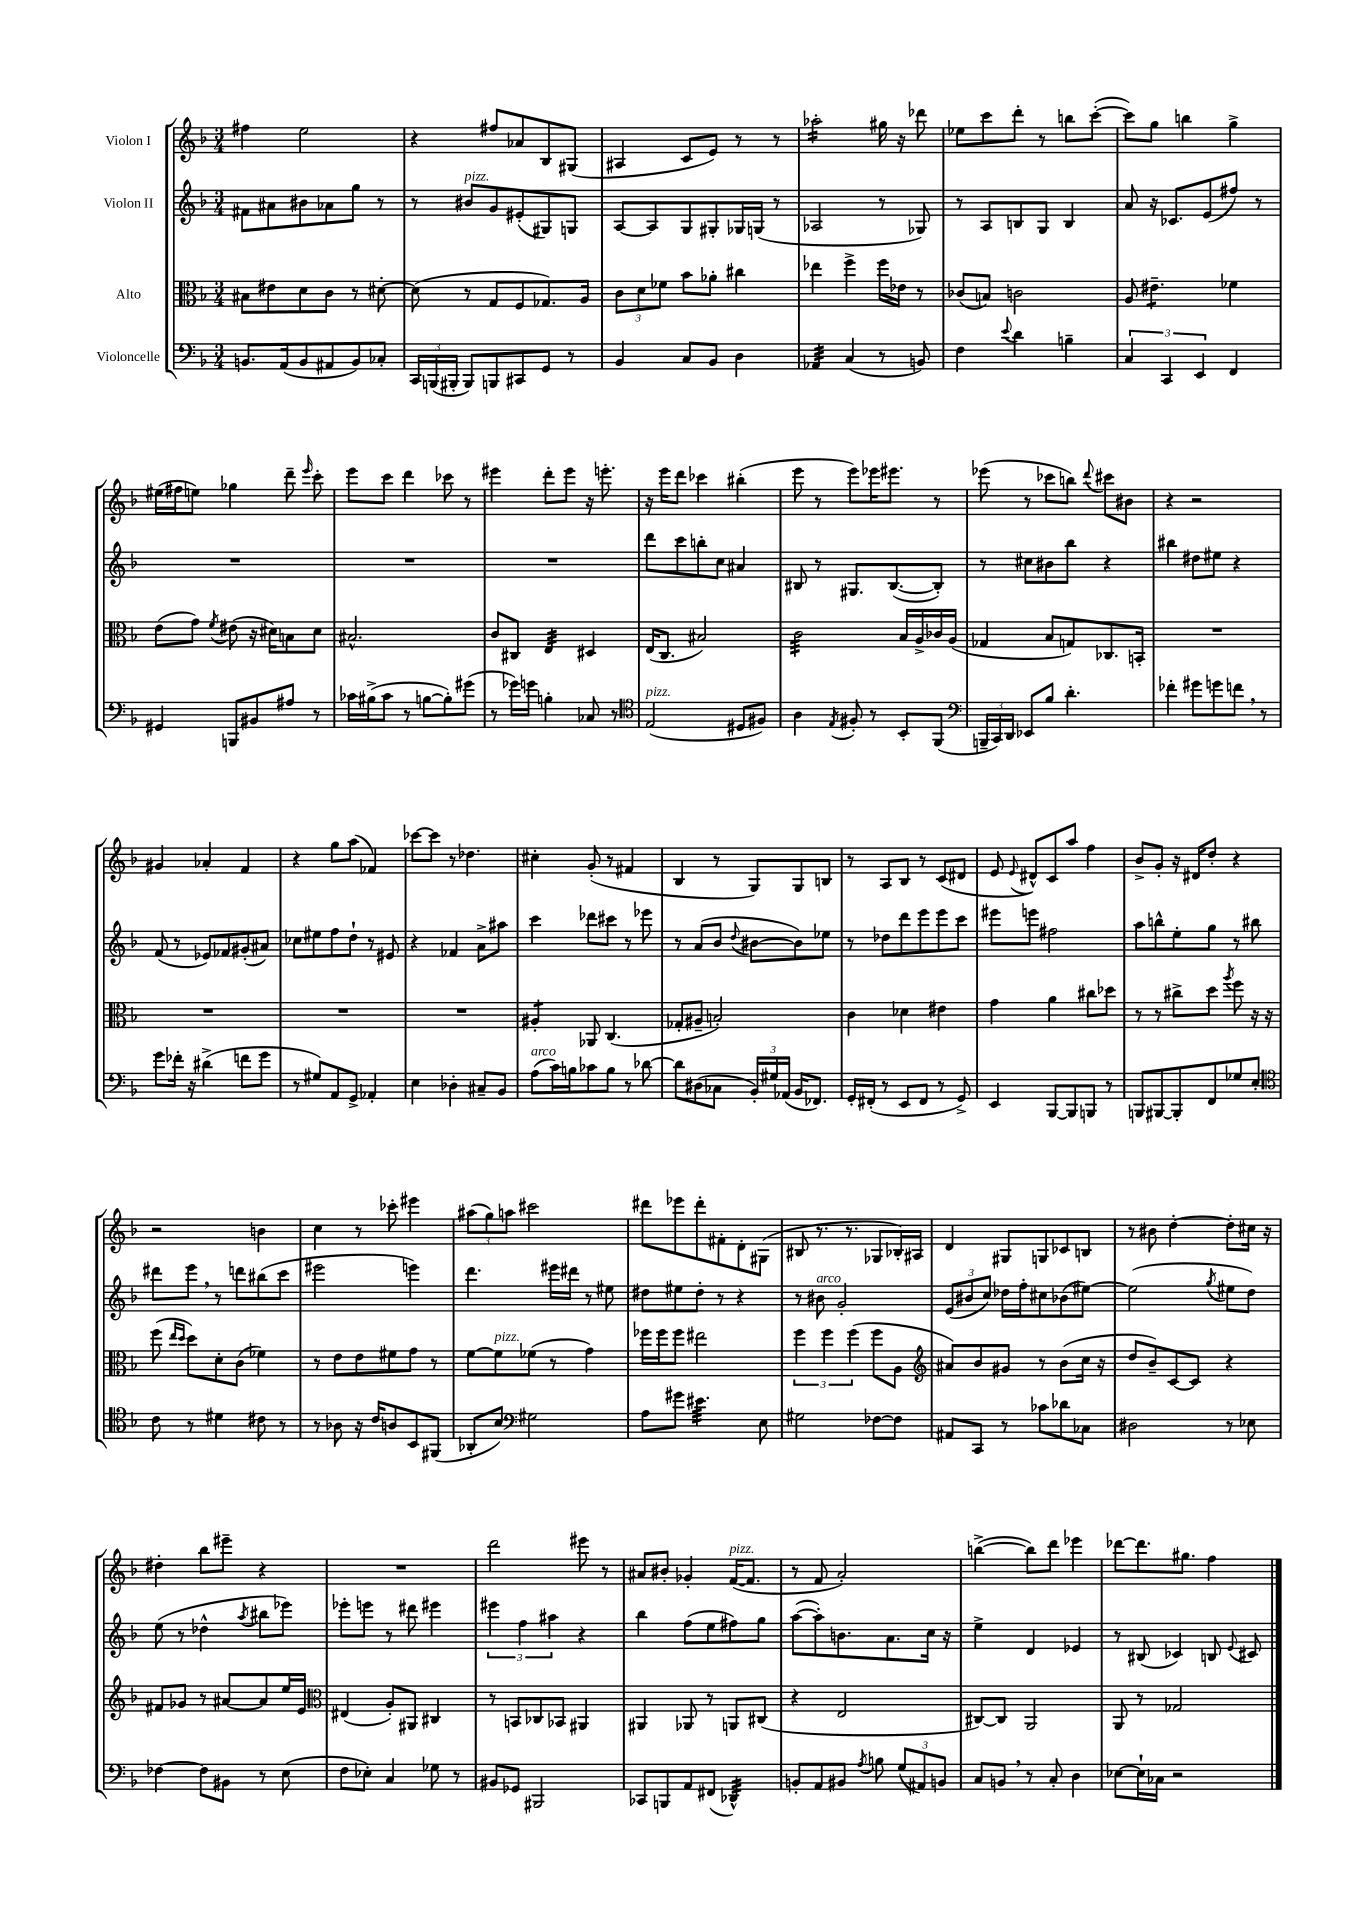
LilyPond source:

<<
\new StaffGroup <<
\new Staff = "s0" \with { instrumentName = "Violon I" } {
    \clef treble \key f \major \numericTimeSignature \time 3/4
    \autoBeamOff fis''4 e''2 |
    r4 fis''8[ aes'8 bes8 gis8]( |
    ais4 c'8[ e'8]) r8 r8 |
    aes''2:16-. gis''16 r16 des'''8 |
    ees''8[ c'''8 d'''8]-. r8 b''8[ c'''8]~-.( |
    c'''8[) g''8] b''4 g''4-> |
    eis''16[( fis''16 e''8]) ges''4 d'''8-- \grace { e'''16 } c'''8-. |
    e'''8[ c'''8] d'''4 ces'''8 r8 |
    eis'''4 d'''8[-. eis'''8] r16 e'''8.-. |
    r16 e'''16[ d'''8] ces'''4 bis''4-.( |
    e'''8 r8 e'''8[) ees'''16 eis'''8.] r8 |
    ees'''8( r8 ces'''8[ b''8]) \appoggiatura { d'''8 } cis'''8[ bis'8] |
    r4 r2 |
    gis'4 aes'4-. f'4 |
    r4 g''8[ a''8]( fes'4) |
    ces'''8[~ ces'''8] r8 des''4. |
    cis''4-. g'8-.( r8 fis'4 |
    bes4 r8 g8[) g8 b8] |
    r8 a8[ bes8] r8 c'8[( dis'8] |
    e'8 \appoggiatura { e'8 } dis'8[-^) c'8 a''8] f''4 |
    bes'8[-> g'8]-. r16 dis'16[ d''8]-. r4 |
    r2 b'4 |
    c''4 r8 ces'''8-. eis'''4 |
    \tuplet 3/2 { ais''8[( g''8) a''8] } cis'''2 |
    dis'''8[ ees'''8 dis'''8-. fis'8-. d'8-. gis8]( |
    bis8 r8. r8. ges8[ bes16-.) ais16] |
    d'4 gis8[ g8 ces'8 b8] |
    r8 bis'8 d''4~-. d''8[-. cis''16] r16 |
    dis''4-. bes''8[ eis'''8]-- r4 |
    R2. |
    d'''2 eis'''8 r8 |
    ais'8[ bis'8]-. ges'4-. f'16[~^\markup { \italic "pizz." }( f'8.] |
    r8 f'8 a'2-.) |
    b''4~->( b''8[) d'''8] ees'''4 |
    des'''8[~ des'''8. gis''8.] f''4 \bar "|." |
}
\new Staff = "s1" \with { instrumentName = "Violon II" } {
    \clef treble \key f \major \numericTimeSignature \time 3/4
    \autoBeamOff fis'8[ ais'8 bis'8 aes'8 g''8] r8 |
    r8 bis'8[^\markup { \italic "pizz." } g'8 eis'8-.( gis8) g8] |
    a8[~ a8 g8 gis8-. ges16 g16]( r8 |
    aes2 r8 ges8) |
    r8 a8[ b8 g8] b4 |
    a'8 r16 ces'8.[ e'8( fis''8]) r8 |
    R2. |
    R2. |
    R2. |
    d'''8[ c'''8 b''8-. c''8] ais'4 |
    bis8 r8 gis8.[ bis8.~( bis8]-.) |
    r8 cis''8[ bis'8 bes''8] r4 |
    bis''4 dis''8[ eis''8] r4 |
    f'8( r8 ees'8[) fes'8 gis'8-.( ais'8]) |
    ces''8[ eis''8 f''8 d''8]-! r8 eis'8 |
    r4 fes'4 a'8[-> ais''8] |
    c'''4 des'''8[ cis'''8] r8 ees'''8 |
    r8 a'8[( bes'8] \appoggiatura { d''8 } bis'8[~ bis'8) ees''8] |
    r8 des''8[ d'''8 e'''8 e'''8 c'''8] |
    eis'''8[ e'''8] fis''2 |
    a''8[ b''8-^ e''8-. g''8] r8 bis''8 |
    dis'''8[ e'''8] \breathe r8 d'''8[ bis''8( c'''8] |
    eis'''2 e'''4) |
    d'''4. eis'''16[ dis'''16] r8 eis''8 |
    dis''8[ eis''8 dis''8]-. r8 r4 |
    r8 bis'8^\markup { \italic "arco" } g'2-. |
    \tuplet 3/2 { e'8[( bis'8 c''8]) } des''16[ f''16-. cis''8 bes'8( eis''8]~) |
    eis''2( \acciaccatura { g''8 } eis''8[ d''8]) |
    e''8( r8 des''4-^ \acciaccatura { a''8 } bis''8[ ees'''8]) |
    ees'''8[-. e'''8] r8 dis'''8 eis'''4 |
    \tuplet 3/2 { eis'''4 f''4 ais''4 } r4 |
    bes''4 f''8[( e''8 fis''8) g''8] |
    a''8[~( a''8-.) b'8. a'8. c''16] r16 |
    e''4-> d'4 ees'4 |
    r8 bis8( ces'4) b8 \appoggiatura { e'8 } cis'8 \bar "|." |
}
\new Staff = "s2" \with { instrumentName = "Alto" } {
    \clef alto \key f \major \numericTimeSignature \time 3/4
    \autoBeamOff bis8[ eis'8 d'8 c'8] r8 dis'8~-. |
    dis'8( r8 g8[ f8 ges8.) a16] |
    \tuplet 3/2 { c'8[ d'8 fes'8] } bes'8[ aes'8]-. cis''4 |
    ees''4 f''4-> f''16[ ees'16] r8 |
    ces'8[( b8]) c'2 |
    a8 eis'4.:8-- fes'4 |
    e'8[( g'8]) \acciaccatura { f'8 } eis'8( r16 dis'16[) b8 dis'8] |
    bis2.-^ |
    c'8[ cis8] e4:32 dis4 |
    e16[( c8.] bis2) |
    c'2:32 bes16[ a16-> ces'16 a16]( |
    ges4 bes8[ g8) ces8. b,16]-. |
    R2. |
    R2. |
    R2. |
    R2. |
    ais4:8-. aes,8 c4.( |
    ges8[-. ais8]-- b2-.) |
    c'4 des'4 eis'4 |
    g'4 a'4 cis''8[ des''8] |
    r8 r8 cis''8[-> d''8] \acciaccatura { a''8 } f''8 r16 r16 |
    f''8( \grace { e''16[ d''16] } d''8[) d'8-. c'8]( fes'4) |
    r8 e'8[ e'8 fis'8 g'8] r8 |
    f'8[~ f'8^\markup { \italic "pizz." } fes'8]( r8 g'4) |
    fes''16[ fes''16 fes''8] eis''2 |
    \tuplet 3/2 { f''4 f''4 f''4( } f''8[ a8] |
    \clef treble ais'8[) bes'8 gis'8] r8 bes'8[( c''16] r16 |
    d''8[ bes'8--) c'8~ c'8] r4 |
    fis'8[ ges'8] r8 ais'8[~ ais'8 e''16 e'16] |
    \clef alto eis4( a8[-.) ais,8] cis4 |
    r8 b,8[ ces8 bes,8] ais,4 |
    ais,4 aes,8 r8 a,8[ cis8]( |
    r4 e2 |
    cis8[~) cis8] a,2 |
    a,8 r8 ges2 \bar "|." |
}
\new Staff = "s3" \with { instrumentName = "Violoncelle" } {
    \clef bass \key f \major \numericTimeSignature \time 3/4
    \autoBeamOff b,8.[ a,16( b,8 ais,8 b,8) ces8]-. |
    \tuplet 3/2 { c,16[ b,,16( bis,,16]-. } bis,,8[) b,,8 cis,8 g,8] r8 |
    bes,4 c8[ bes,8] d4 |
    aes,4:32 c4( r8 b,8) |
    f4 \appoggiatura { e'8 } d'4 b4-- |
    \tuplet 3/2 { c4 c,4 e,4 } f,4 |
    gis,4 b,,8[ bis,8 ais8] r8 |
    ces'16[ bis16->( ces'8] r8 b8[~ b8-.) gis'8]( |
    r8 ges'16[) g'16] b4-. ces8 r8 |
    \clef tenor e2^\markup { \italic "pizz." }( dis8[ fis8]) |
    a4 \acciaccatura { e8 } fis8-. r8 bes,8[-. f,8]( |
    \clef bass \tuplet 3/2 { b,,16[-- c,16) d,16] } ees,8[ bes8] d'4.-. |
    fes'4-. gis'8[ g'8 f'8] \breathe r8 |
    g'8[ fes'16]-. r16 dis'4->( f'8[ g'8] |
    r8 gis8[) a,8 g,8]-> aes,4-. |
    e4 des4-. cis8[-- bes,8] |
    a8[^\markup { \italic "arco" }( c'16) b16 ces'8 b8] r8 des'8~ |
    des'8[ dis8( ces8] \tuplet 3/2 { bes,16[-.) gis16 aes,16]( } bes,16[ fes,8.]) |
    g,16[-. fis,16]-.( r8 e,8[ fis,8] r8 g,8->) |
    e,4 bes,,8[~ bes,,8 b,,8] r8 |
    b,,8[ bis,,8~ bis,,8-. f,8 ges8 e8]-. |
    \clef tenor c'8 r8 dis'4 cis'8 r8 |
    r8 aes8 r16 c'16[ a8 bes,8 fis,8]( |
    aes,8[-. bes8]) \clef bass gis2 |
    a8[ gis'8] eis'4.:32 e8 |
    gis2 fes8[~ fes8] |
    ais,8[ c,8] r8 ces'8[ des'8 ces8] |
    dis2 r8 ees8 |
    fes4~ fes8[ bis,8] r8 e8( |
    f8[ ees8]-.) c4 ges8 r8 |
    bis,8[ ges,8] bis,,2 |
    ces,8[ b,,8 a,8 fis,8]( des,4:32-^) |
    b,8[-. a,8 bis,8] \acciaccatura { a8 } b8 \tuplet 3/2 { g8[( ais,8) b,8] } |
    c8[ b,8] \breathe r8 c8-. d4 |
    ees8[~ ees16-! ces16] r2 \bar "|." |
}
>>
>>
\layout { \context { \Score \remove "Bar_number_engraver" } }
